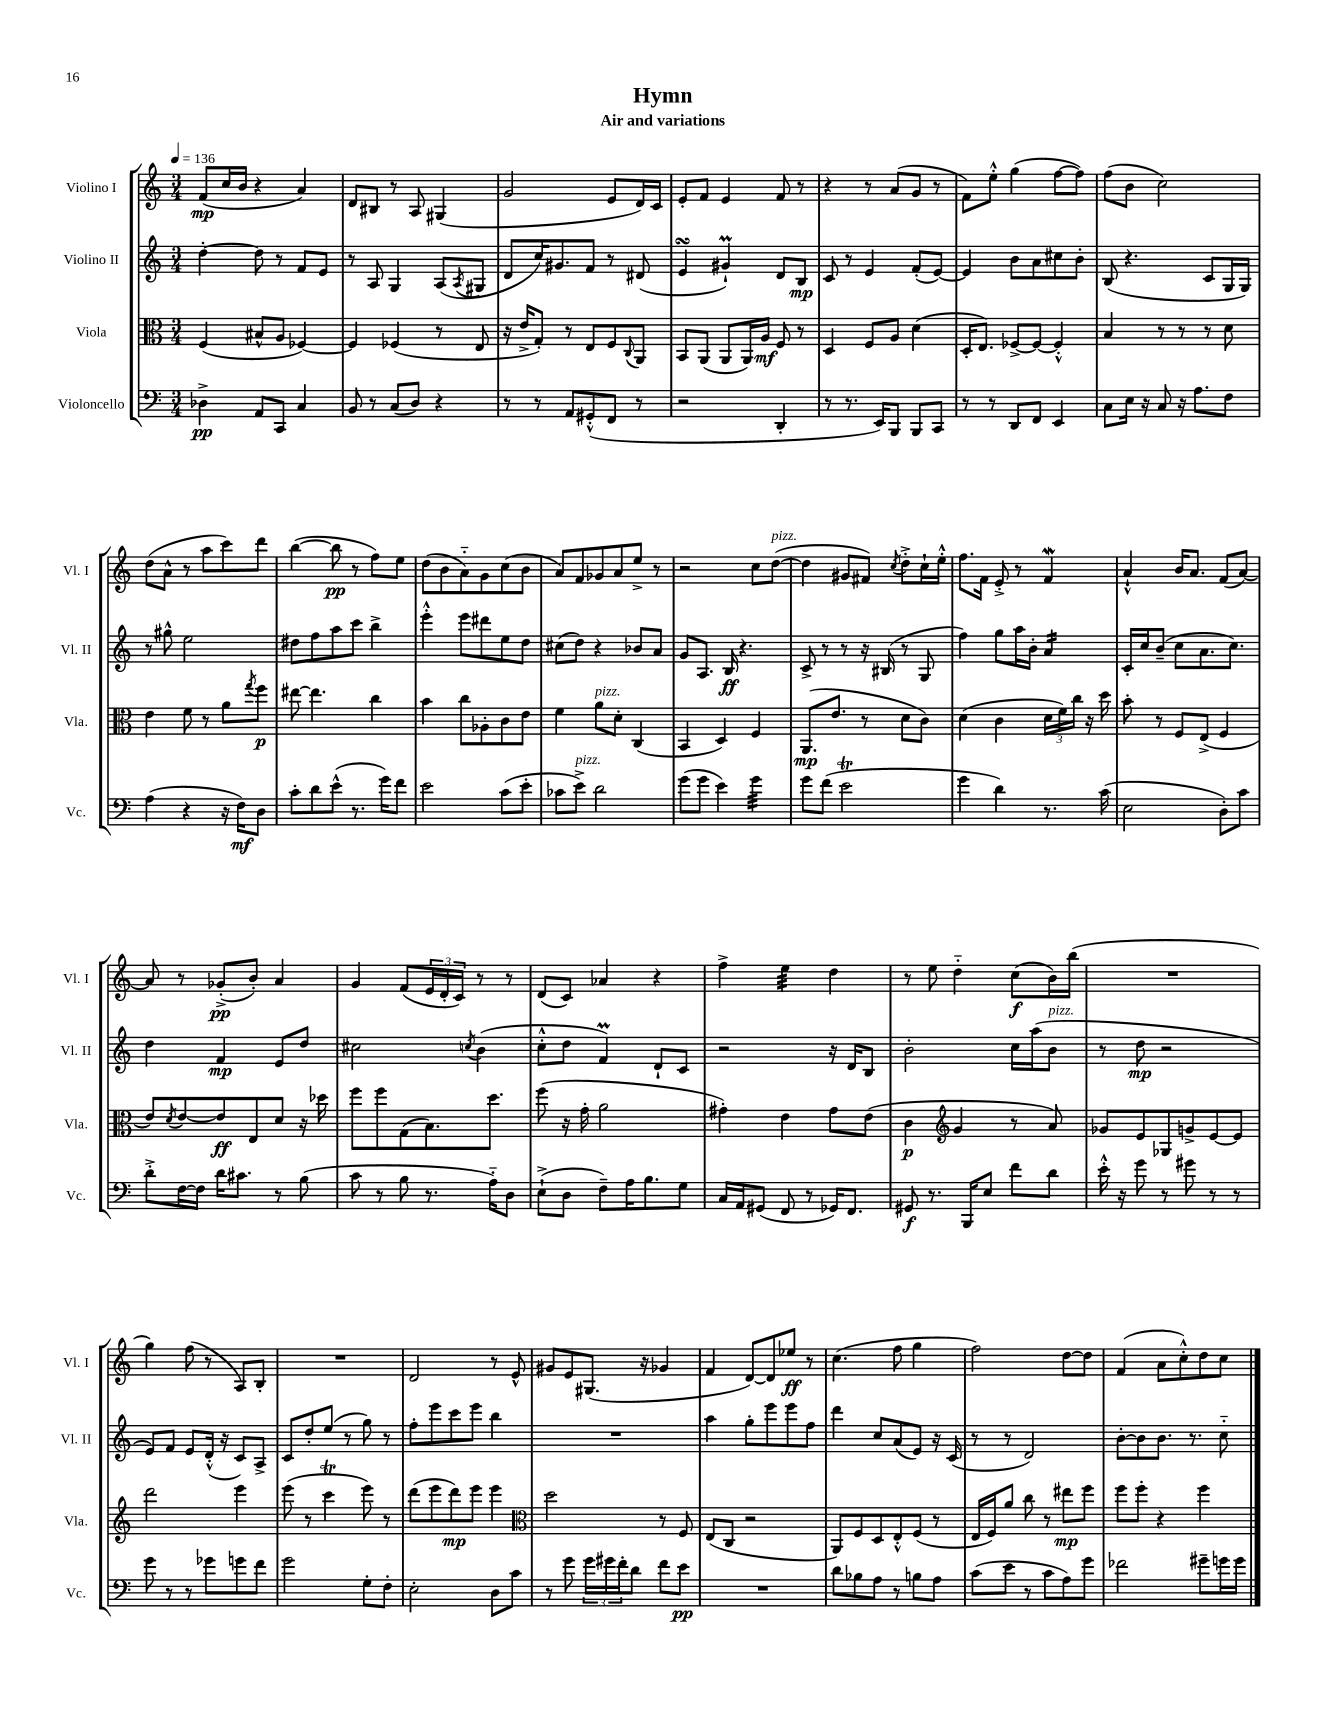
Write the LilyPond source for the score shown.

\header { title = "Hymn" subtitle = "Air and variations" }
<<
\new StaffGroup <<
\new Staff = "s0" \with { instrumentName = "Violino I" shortInstrumentName = "Vl. I" } {
    \clef treble \key c \major \numericTimeSignature \time 3/4 \tempo 4 = 136
    f'8\mp( c''16 b'16 r4 a'4) |
    d'8 bis8 r8 a8 gis4( |
    g'2 e'8 d'16) c'16 |
    e'8-. f'8 e'4 f'8 r8 |
    r4 r8 a'8( g'8 r8 |
    f'8) e''8-.-^ g''4( f''8~ f''8) |
    f''8( b'8 c''2) |
    d''8( a'8-^ r8 a''8 c'''8) d'''8 |
    b''4~( b''8\pp r8 f''8) e''8 |
    d''8( b'8 a'8-_) g'8 c''8( b'8 |
    a'8) f'8 ges'8 a'8 e''8-> r8 |
    r2 c''8 d''8~^\markup { \italic "pizz." }( |
    d''4 gis'8 fis'8) \acciaccatura { c''8 } d''8-.-> c''16-! e''16-.-^ |
    f''8. f'16 e'8-.-> r8 f'4\mordent |
    a'4-!-^ b'16 a'8. f'8( a'8~) |
    a'8 r8 ges'8-.->\pp( b'8-.) a'4 |
    g'4 f'8( \tuplet 3/2 { e'16 d'16-. c'16) } r8 r8 |
    d'8( c'8) aes'4 r4 |
    f''4-> e''4:32 d''4 |
    r8 e''8 d''4-_ c''8\f( b'16) b''16( |
    R2. |
    g''4) f''8( r8 a8) b8-. |
    R2. |
    d'2 r8 e'8-^ |
    gis'8 e'8 gis8.( r16 ges'4 |
    f'4 d'8~) d'8 ees''8\ff r8 |
    c''4.( f''8 g''4 |
    f''2) d''8~ d''8 |
    f'4( a'8 c''8-.-^) d''8 c''8 \bar "|." |
}
\new Staff = "s1" \with { instrumentName = "Violino II" shortInstrumentName = "Vl. II" } {
    \clef treble \key c \major \numericTimeSignature \time 3/4
    d''4~-. d''8 r8 f'8 e'8 |
    r8 a8 g4 a8( \acciaccatura { a8 } gis8 |
    d'8 c''16) gis'8. f'8 r8 dis'8( |
    e'4\turn gis'4-!\prall) d'8 b8\mp |
    c'8 r8 e'4 f'8-.( e'8~) |
    e'4 b'8 a'8 cis''8 b'8-. |
    b8( r4. c'8 g16 g16) |
    r8 gis''8-^ e''2 |
    dis''8 f''8 a''8 c'''8 b''4-> |
    e'''4-.-^ e'''8 dis'''8 e''8 d''8 |
    cis''8( d''8) r4 bes'8 a'8 |
    g'8 a8. b16\ff r4. |
    c'8-> r8 r8 r16 bis16( r8 g8 |
    f''4) g''8 a''16 b'16-. a'4:16 |
    c'16-. c''16 b'8--( c''8 a'8. c''8.) |
    d''4 f'4\mp e'8 d''8 |
    cis''2 \acciaccatura { c''8 } b'4( |
    c''8-.-^ d''8 f'4\prall) d'8-! c'8 |
    r2 r16 d'16 b8 |
    b'2-. c''16 a''16( b'8^\markup { \italic "pizz." } |
    r8 d''8\mp r2 |
    e'8) f'8 e'8 d'16-.-^( r16 c'8) a8-> |
    c'8 d''8-. e''8( r8 g''8) r8 |
    f''8-. e'''8 c'''8 e'''8 b''4 |
    R2. |
    a''4 g''8-. e'''8 e'''8 f''8 |
    d'''4 c''8 a'8( e'8) r16 c'16( |
    r8 r8 d'2) |
    b'8~-. b'8 b'8. r8. c''8-_ \bar "|." |
}
\new Staff = "s2" \with { instrumentName = "Viola" shortInstrumentName = "Vla." } {
    \clef alto \key c \major \numericTimeSignature \time 3/4
    f4( bis8-^ a8 fes4~) |
    fes4 fes4( r8 e8 |
    r16 e'16-> g8-.) r8 e8 f8 \appoggiatura { c8 } a,8 |
    b,8 a,8( a,8 a,16) a16\mf f8 r8 |
    d4 f8 a8 d'4( |
    d16-. e8.) fes8~-> fes8~ fes4-.-^ |
    b4 r8 r8 r8 d'8 |
    e'4 f'8 r8 a'8 \acciaccatura { g''8 } f''8\p |
    eis''8~ eis''4. c''4 |
    b'4 c''8 aes8-. c'8 e'8 |
    f'4 a'8^\markup { \italic "pizz." } d'8-. c4( |
    b,4 d4) f4 |
    a,8.\mp( e'8. r8 d'8 c'8) |
    d'4( c'4 \tuplet 3/2 { d'16 f'16) c''16 } r16 d''16 |
    b'8-. r8 f8 e8->( f4 |
    e'8) \acciaccatura { d'8 } e'8~ e'8\ff e8 d'8 r16 des''16 |
    f''8 f''8 g8( b8.) d''8. |
    f''8( r16 g'16-. a'2 |
    gis'4-.) e'4 gis'8 e'8( |
    c'4\p \clef treble g'4 r8 a'8) |
    ges'8 e'8 ges8 g'8-> e'8~ e'8 |
    d'''2 e'''4 |
    e'''8( r8 c'''4\trill e'''8) r8 |
    d'''8( e'''8 d'''8\mp) e'''8 e'''4 |
    \clef alto d''2 r8 f8 |
    e8( c8 r2 |
    a,8) f8 d8 e8-.-^ f8( r8 |
    e16 f16) a'8 c''8 r8 eis''8\mp f''8 |
    f''8 f''8-. r4 f''4 \bar "|." |
}
\new Staff = "s3" \with { instrumentName = "Violoncello" shortInstrumentName = "Vc." } {
    \clef bass \key c \major \numericTimeSignature \time 3/4
    des4->\pp a,8 c,8 c4 |
    b,8 r8 c8( d8) r4 |
    r8 r8 a,8 gis,8-.-^( f,8 r8 |
    r2 d,4-. |
    r8 r8. e,16) b,,8 b,,8 c,8 |
    r8 r8 d,8 f,8 e,4 |
    c8 e16 r16 c8 r16 a8. f8 |
    a4( r4 r16 f16\mf) d8 |
    c'8-. d'8 e'8-^( r8. g'16) f'8 |
    e'2 c'8( e'8-. |
    ces'8 e'8->^\markup { \italic "pizz." }) d'2 |
    g'8( g'8 e'4) g'4:32 |
    g'8 f'8( e'2\trill |
    g'4 d'4) r8. c'16( |
    e2 d8-.) c'8 |
    d'8-.-> f16~ f16 d'16 cis'8. r8 b8( |
    c'8 r8 b8 r8. a16-_) d8 |
    e8-!->( d8 f8--) a16 b8. g8 |
    c16 a,16 gis,8( f,8 r8 ges,16) f,8. |
    gis,8\f r8. b,,16 e8 f'8 d'8 |
    e'16-.-^ r16 g'8 r8 gis'8 r8 r8 |
    g'8 r8 r8 ges'8 g'8 f'8 |
    g'2 g8-. f8-. |
    e2-. d8 c'8 |
    r8 g'8 \tuplet 3/2 { g'16 gis'16 f'16-. } d'8 f'8 e'8\pp |
    R2. |
    d'8 bes8 a8 r8 b8 a8 |
    c'8( e'8 r8 c'8 a8) g'8 |
    fes'2 gis'8-- g'16 g'16 \bar "|." |
}
>>
>>
\layout { \context { \Score \remove "Bar_number_engraver" } }
